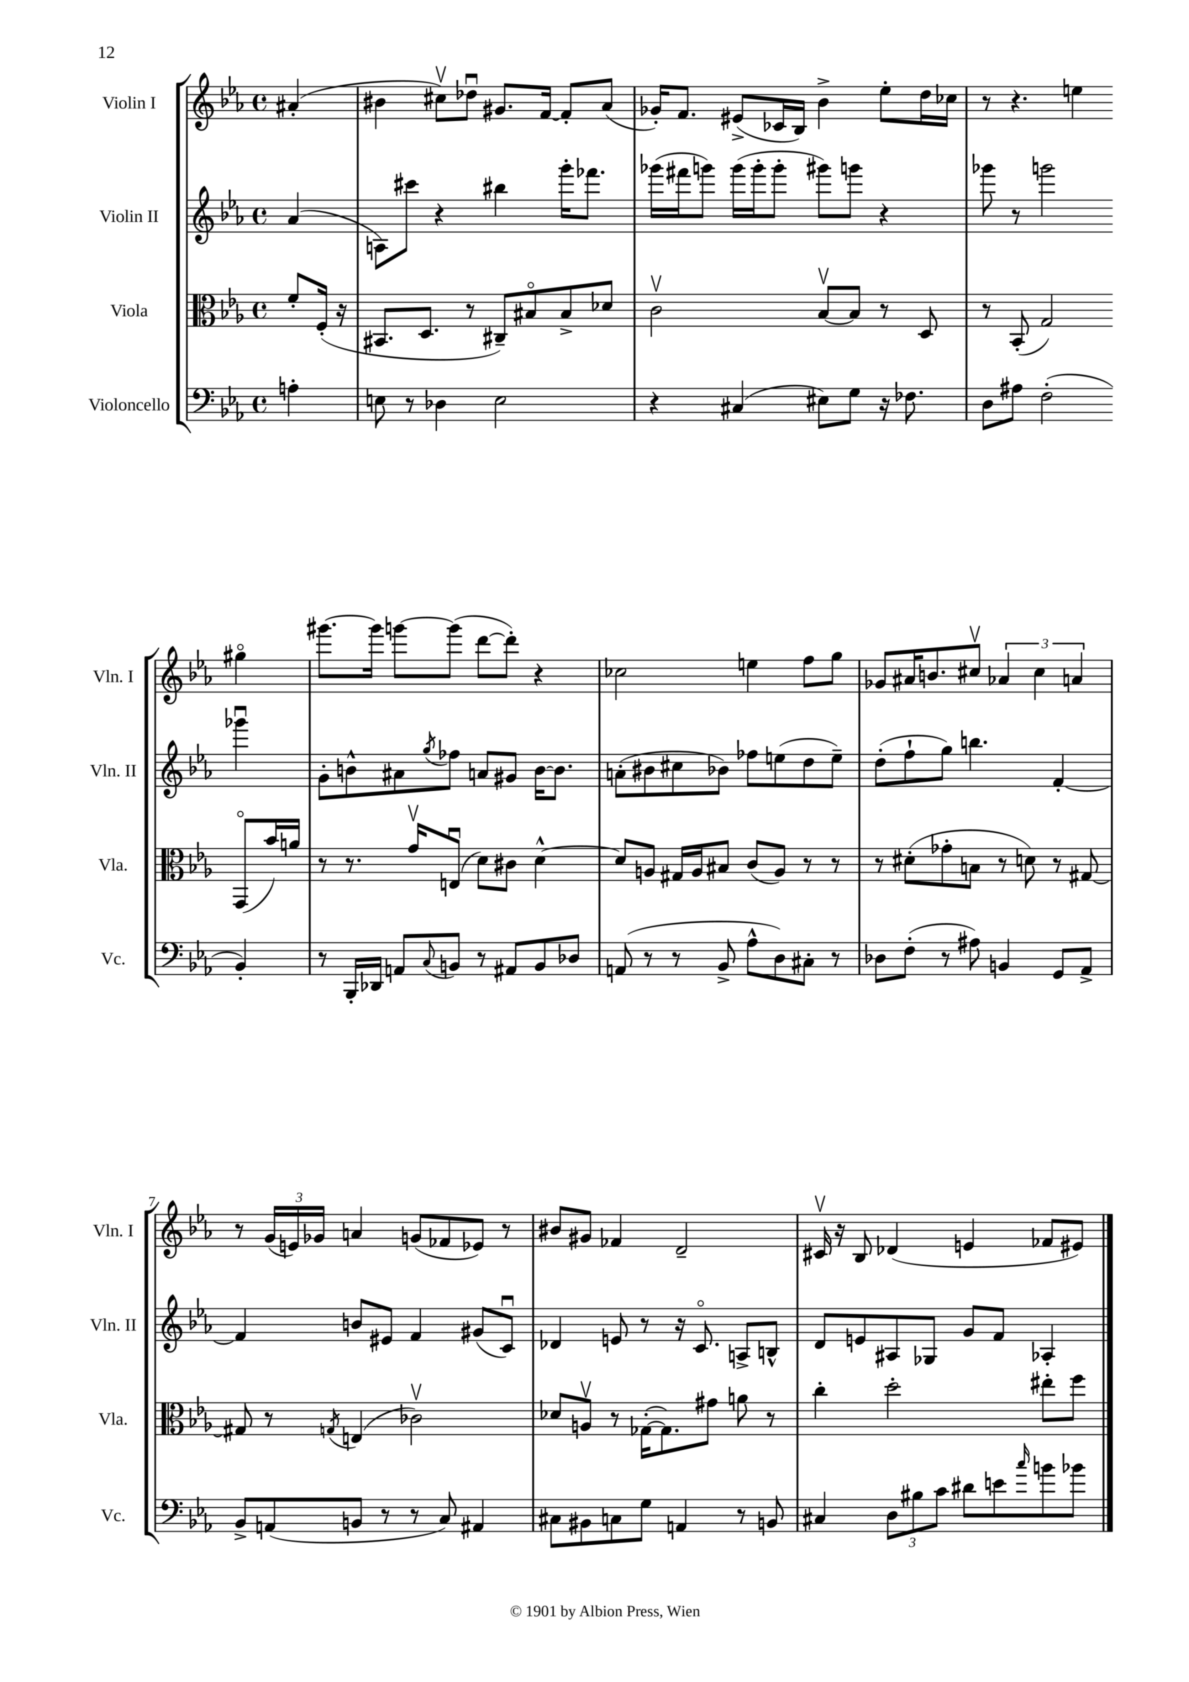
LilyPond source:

<<
\new StaffGroup <<
\new Staff = "s0" \with { instrumentName = "Violin I" shortInstrumentName = "Vln. I" } {
    \clef treble \key ees \major \defaultTimeSignature \time 4/4 \partial 4
    ais'4-.( |
    bis'4 cis''8\upbow) des''8\downbow gis'8. f'16~ f'8-. aes'8( |
    ges'16-.) f'8. eis'8->( ces'16 bes16) bes'4-> ees''8-. d''16 ces''16 |
    r8 r4. e''4 gis''4\flageolet |
    gis'''8.~ gis'''16 g'''8~ g'''8( d'''8~ d'''8-.) r4 |
    ces''2 e''4 f''8 g''8 |
    ges'8 ais'16 b'8. cis''8\upbow \tuplet 3/2 { aes'4 cis''4 a'4 } |
    r8 \tuplet 3/2 { g'16( e'16) ges'16 } a'4 g'8( fes'8 ees'8) r8 |
    bis'8 gis'8 fes'4 d'2-- |
    cis'16\upbow r16 bes8 des'4( e'4 fes'8 eis'8) \bar "|." |
}
\new Staff = "s1" \with { instrumentName = "Violin II" shortInstrumentName = "Vln. II" } {
    \clef treble \key ees \major \defaultTimeSignature \time 4/4 \partial 4
    aes'4( |
    a8) cis'''8 r4 bis''4 g'''16-. fes'''8. |
    ges'''16( fis'''16 g'''8) g'''16( g'''16-. g'''8-. gis'''8) g'''8 r4 |
    ges'''8 r8 g'''2 ges'''4\downbow |
    g'8-. b'8-^ ais'8 \acciaccatura { g''8 } fes''8 a'8 gis'8 b'16~ b'8. |
    a'8-.( bis'8 cis''8 bes'8) fes''8 e''8( d''8 e''8--) |
    d''8-.( f''8-! g''8) b''4. f'4~-. |
    f'4 b'8 eis'8 f'4 gis'8( c'8\downbow) |
    des'4 e'8 r8 r16 c'8.\flageolet a8-> b8-^ |
    d'8 e'8 ais8 ges8 g'8 f'8 aes4-. \bar "|." |
}
\new Staff = "s2" \with { instrumentName = "Viola" shortInstrumentName = "Vla." } {
    \clef alto \key ees \major \defaultTimeSignature \time 4/4 \partial 4
    f'8-. f16-.( r16 |
    bis,8. d8. r8 cis8--) bis8\flageolet bis8-> des'8 |
    c'2\upbow bes8~\upbow bes8 r8 d8 |
    r8 bes,8-.( g2) g,8\flageolet( bes'16) a'16 |
    r8 r8. g'16\upbow e8\downbow( d'8) cis'8 d'4~-^ |
    d'8 a8 gis16 a16 bis8 c'8( a8) r8 r8 |
    r8 dis'8-.( ges'8-. b8 r8 d'8) r8 gis8~ |
    gis8 r8 \acciaccatura { g8 } e4( ces'2\upbow) |
    des'8 a8\upbow r8 ges16~-.( ges8.) gis'8 a'8 r8 |
    c''4-. d''2-. eis''8-. f''8 \bar "|." |
}
\new Staff = "s3" \with { instrumentName = "Violoncello" shortInstrumentName = "Vc." } {
    \clef bass \key ees \major \defaultTimeSignature \time 4/4 \partial 4
    a4-. |
    e8 r8 des4 e2 |
    r4 cis4( eis8) g8 r16 fes8. |
    d8 ais8 f2-.( bes,4-.) |
    r8 bes,,16-. des,16 a,8 \appoggiatura { c8 } b,8 r8 ais,8 b,8 des8 |
    a,8( r8 r8 bes,8-> aes8-^ d8) cis8-. r8 |
    des8 f8-.( r8 ais8) b,4 g,8 aes,8-> |
    bes,8-> a,8( b,8 r8 r8 c8) ais,4 |
    cis8 bis,8 c8 g8 a,4 r8 b,8 |
    cis4 \tuplet 3/2 { d8 bis8 c'8 } dis'8 e'8 \grace { c''16 } b'8 bes'8 \bar "|." |
}
>>
>>
